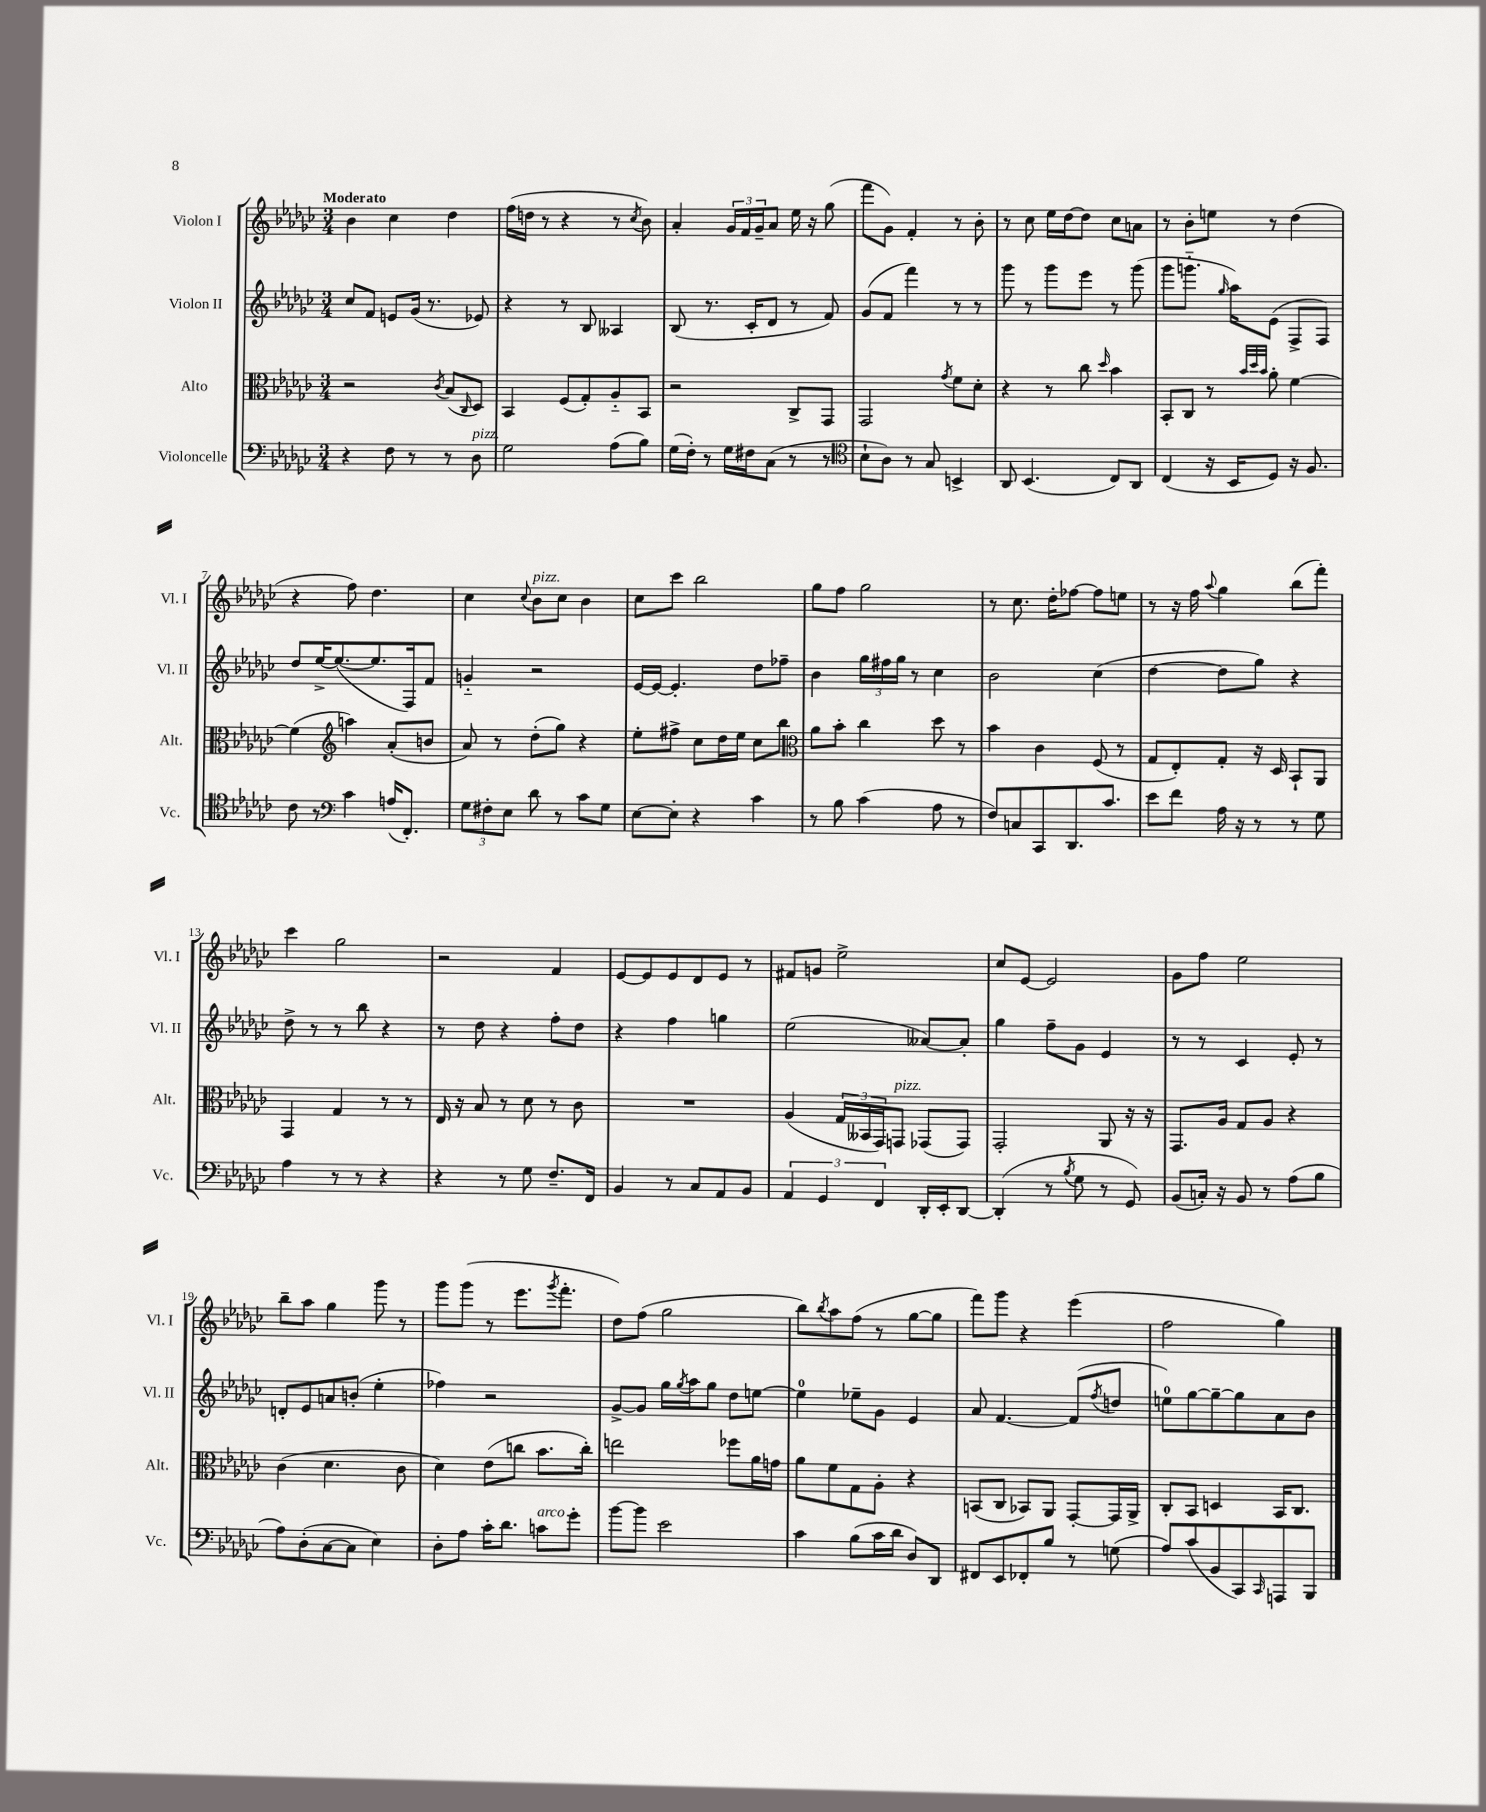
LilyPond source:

<<
\new StaffGroup <<
\new Staff = "s0" \with { instrumentName = "Violon I" shortInstrumentName = "Vl. I" } {
    \clef treble \key ges \major \numericTimeSignature \time 3/4 \tempo "Moderato"
    bes'4 ces''4 des''4 |
    f''16( d''16 r8 r4 r8 \acciaccatura { ces''8 } bes'8) |
    aes'4-. \tuplet 3/2 { ges'16 f'16 ges'16-- } aes'8 ees''16 r16 ges''8( |
    f'''8 ges'8) f'4-. r8 bes'8-. |
    r8 ces''8 ees''16 des''16~ des''8 ces''8 a'8 |
    r8 bes'8-. e''8 r8 des''4( |
    r4 f''8) des''4. |
    ces''4 \appoggiatura { ces''8 } bes'8^\markup { \italic "pizz." } ces''8 bes'4 |
    ces''8 ces'''8 bes''2 |
    ges''8 f''8 ges''2 |
    r8 ces''8. des''16-. fes''8~ fes''8 e''8 |
    r8 r16 f''16 \appoggiatura { aes''8 } ges''4 bes''8( f'''8-.) |
    ces'''4 ges''2 |
    r2 f'4 |
    ees'8~ ees'8 ees'8 des'8 ees'8 r8 |
    fis'8 g'8 ees''2-> |
    ces''8 ees'8~ ees'2 |
    ges'8 f''8 ees''2 |
    bes''8-- aes''8 ges''4 ges'''8 r8 |
    ges'''8 ges'''8( r8 ees'''8. \acciaccatura { ges'''8 } f'''8.-. |
    des''8) f''8( ges''2 |
    bes''8) \acciaccatura { bes''8 } aes''8 f''8( r8 ges''8~ ges''8 |
    f'''8) ges'''8 r4 ees'''4( |
    f''2 ges''4) \bar "|." |
}
\new Staff = "s1" \with { instrumentName = "Violon II" shortInstrumentName = "Vl. II" } {
    \clef treble \key ges \major \numericTimeSignature \time 3/4
    ces''8 f'8 e'8 ges'16( r8. ees'8) |
    r4 r8 bes8 aeses4 |
    bes8( r8. ces'16-. des'8 r8 f'8) |
    ges'8( f'8 f'''4) r8 r8 |
    ges'''8 r8 ges'''8 ees'''8 r8 ges'''8( |
    ges'''8 g'''8.-_ \grace { ges''16 } aes''16) ees'8( f8-> f8) |
    des''8 ees''16~-> ees''8.~( ees''8. f16) f'8 |
    g'4-_ r2 |
    ees'16~ ees'16~ ees'4.-. des''8 fes''8-- |
    bes'4 \tuplet 3/2 { ges''16 fis''16 ges''16 } r8 ces''4 |
    bes'2 ces''4( |
    des''4~ des''8 ges''8) r4 |
    des''8-> r8 r8 bes''8 r4 |
    r8 des''8 r4 f''8-. des''8 |
    r4 f''4 g''4 |
    ees''2( aeses'8~) aeses'8-. |
    ges''4 f''8-- ges'8 ees'4 |
    r8 r8 ces'4 ees'8-. r8 |
    d'8-. ees'8 a'8 b'8-.( ees''4-. |
    fes''4) r2 |
    ges'8~-> ges'8 ges''16 \acciaccatura { ges''8 } aes''16 ges''8 des''8 e''8~ |
    e''4-0 ees''8-- ges'8 ees'4 |
    aes'8 f'4.~ f'8( \acciaccatura { f''8 } d''8 |
    e''8-0) ges''8~ ges''8~-- ges''8 aes'8 bes'8 \bar "|." |
}
\new Staff = "s2" \with { instrumentName = "Alto" shortInstrumentName = "Alt." } {
    \clef alto \key ges \major \numericTimeSignature \time 3/4
    r2 \acciaccatura { ces'8 } bes8( \grace { ces16 } des8) |
    bes,4 f8( ges8-.) aes8-_ bes,8 |
    r2 ces8-> ges,8 |
    ges,2 \acciaccatura { ges'8 } f'8 des'8-. |
    r4 r8 ces''8 \grace { des''16 } bes'4 |
    bes,8-. ces8 r8 \grace { bes'32 des''32 bes'32 } aes'8-. f'4~ |
    f'4( \clef treble a''4) aes'8-.( b'8 |
    aes'8) r8 des''8-.( ges''8) r4 |
    ees''8-. fis''8-> ces''8 des''16 ees''16 ces''8 bes''8 |
    \clef alto aes'8 bes'8-. ces''4 des''8 r8 |
    bes'4 ces'4 f8( r8 |
    ges8 ees8-.) ges8-. r16 des16 bes,8-! aes,8 |
    ges,4 ges4 r8 r8 |
    ees16 r16 bes8 r8 des'8 r8 ces'8 |
    R2. |
    aes4( \tuplet 3/2 { ges16 beses,16 ges,16) } g,8^\markup { \italic "pizz." } ges,8( ges,8) |
    ges,2-. aes,8 r16 r16 |
    ges,8. aes16 ges8 aes8 r4 |
    ces'4( des'4. ces'8 |
    des'4) ees'8( c''8 bes'8. c''16-.) |
    e''2 fes''8 aes'16 g'16 |
    aes'8 f'8 ges8 aes8-. r4 |
    b,8( ces8 bes,8) aes,8 ges,8~-. ges,16 aes,16-> |
    ces8-. bes,8 d4 bes,16 ces8. \bar "|." |
}
\new Staff = "s3" \with { instrumentName = "Violoncelle" shortInstrumentName = "Vc." } {
    \clef bass \key ges \major \numericTimeSignature \time 3/4
    r4 f8 r8 r8 des8^\markup { \italic "pizz." } |
    ges2 aes8( bes8) |
    ges16( f16-.) r8 ges16 fis16 ces8( r8 r8 |
    \clef tenor bes8-! aes8) r8 ges8 b,4-> |
    aes,8 bes,4.( ces8) aes,8 |
    ces4( r16 bes,16 des8) r16 f8. |
    ces'8 r8 \clef bass ces'4 a16( f,8.-.) |
    \tuplet 3/2 { ges8 fis8-. ees8 } des'8 r8 ces'8 ges8 |
    ees8~ ees8-. r4 ces'4 |
    r8 bes8 ces'4( aes8 r8 |
    f8) c8 ces,8 des,8. ces'8. |
    ees'8 f'8 aes16 r16 r8 r8 ges8 |
    aes4 r8 r8 r4 |
    r4 r8 ges8 f8.-- f,16 |
    bes,4 r8 ces8 aes,8 bes,8 |
    \tuplet 3/2 { aes,4 ges,4 f,4 } des,16-. ees,16-. des,8~ |
    des,4-.( r8 \acciaccatura { bes8 } ges8 r8 ges,8) |
    bes,8( c16-.) r16 bes,8 r8 aes8( bes8 |
    aes8) des8-.( ces8~ ces8 ees4) |
    des8-. aes8 ces'16-. des'8. c'8^\markup { \italic "arco" } ges'8-. |
    bes'8~ bes'8 ees'2 |
    ces'4 bes8( ces'16 des'16 des8) des,8 |
    fis,8 ees,8 fes,8-. bes8 r8 g8( |
    aes8) ces'8( bes,8 ces,8) \grace { ces,16 } a,,8 bes,,8 \bar "|." |
}
>>
>>
